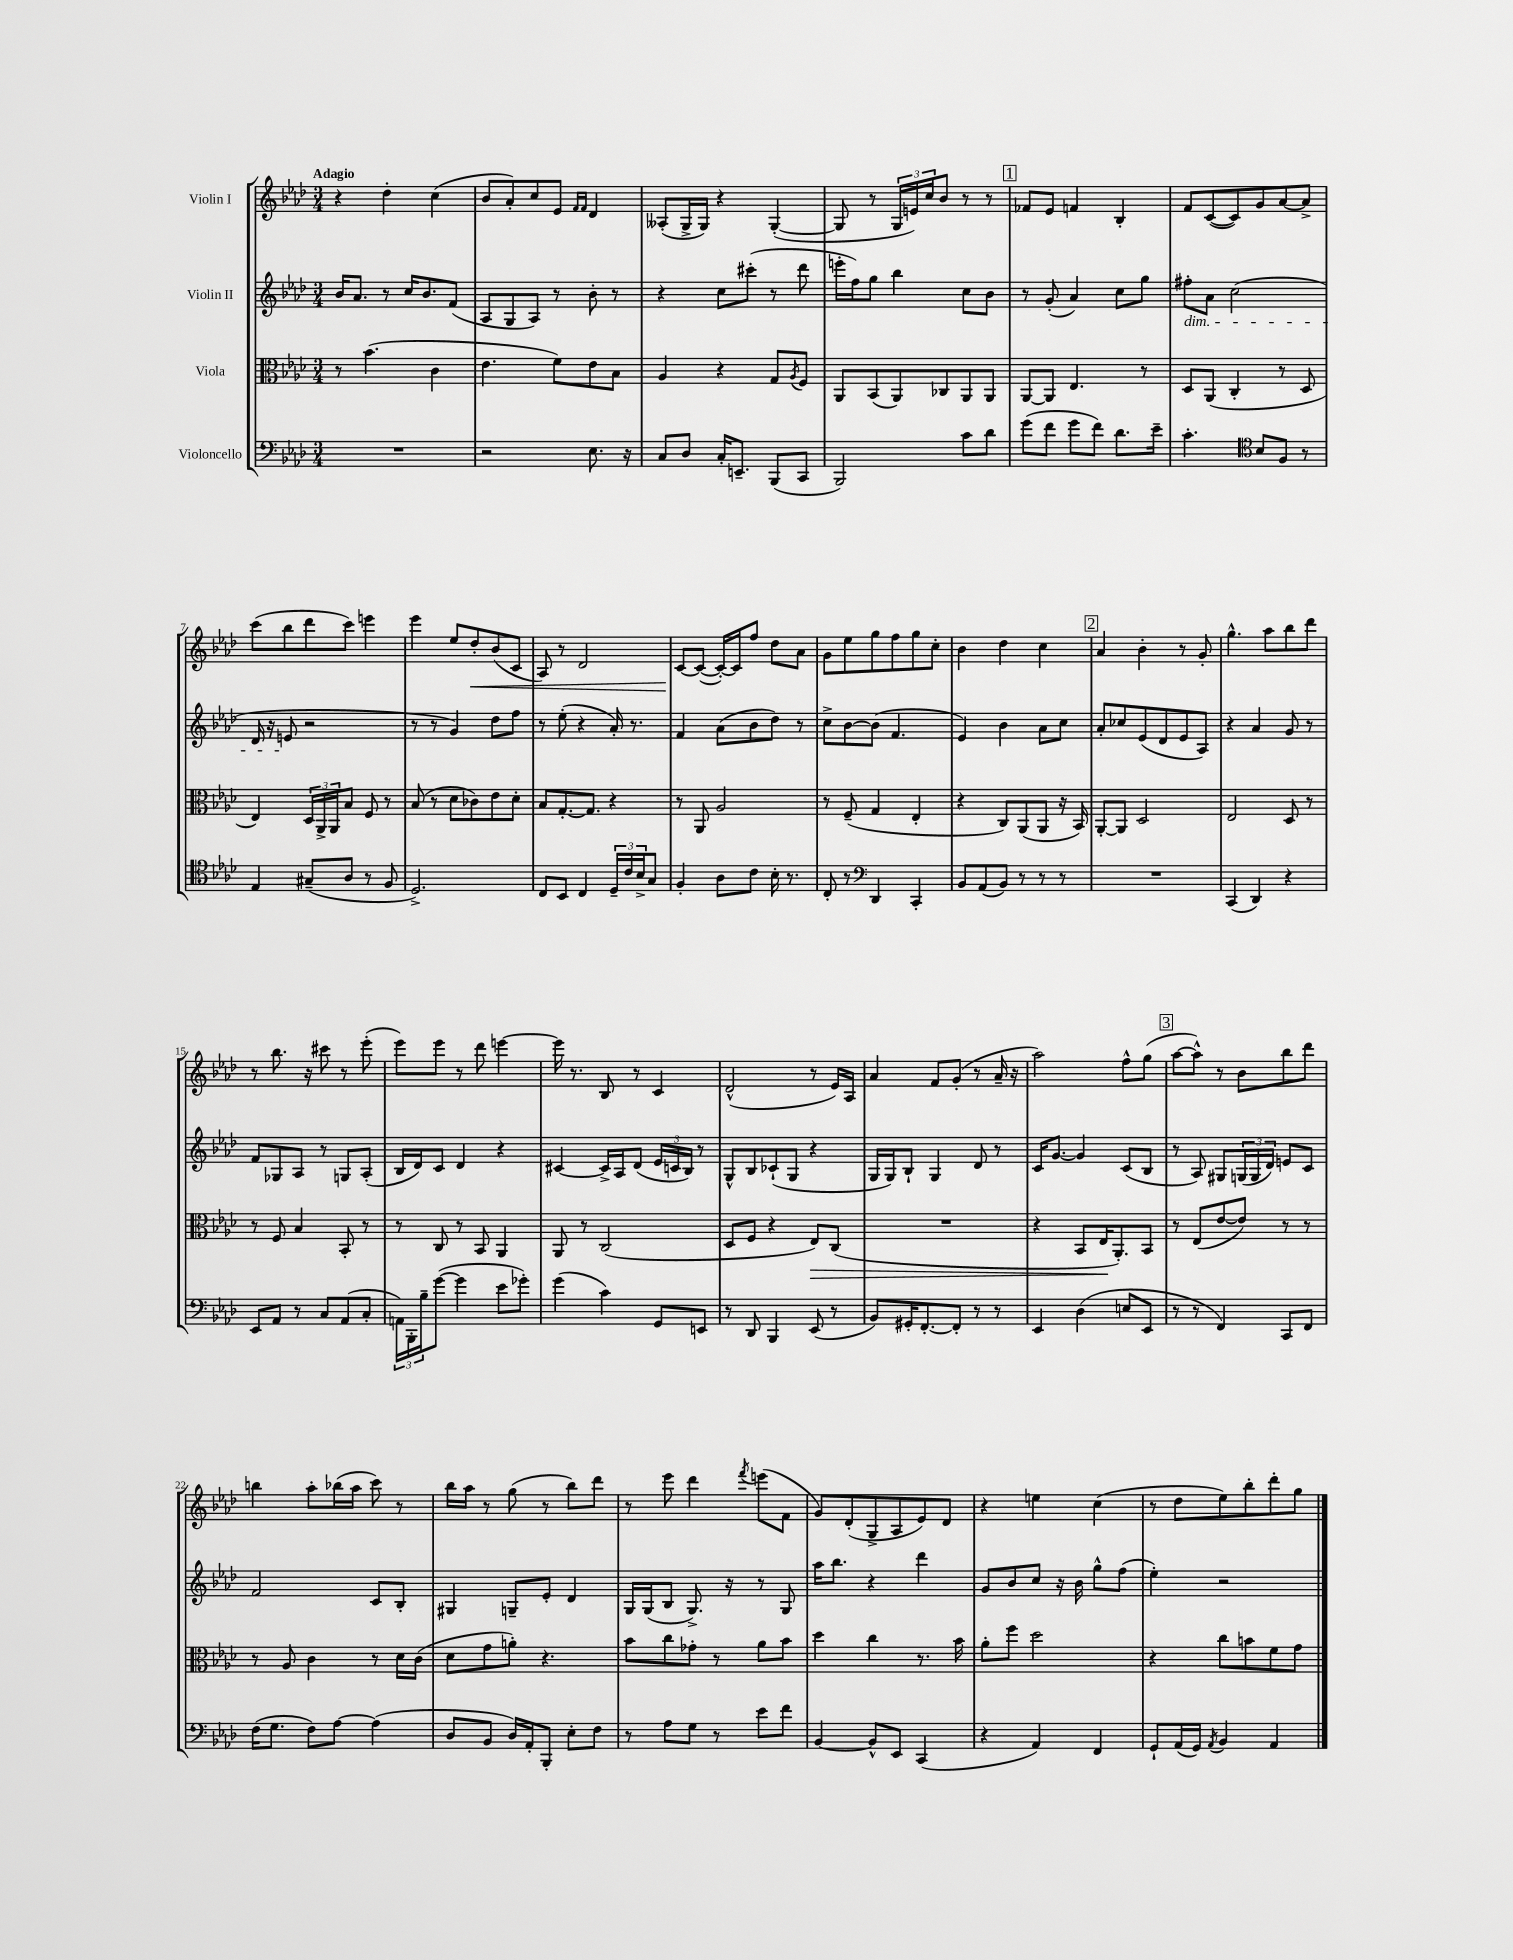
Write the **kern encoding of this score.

**kern	**kern	**dynam	**kern	**kern	**dynam
*part4	*part3	*part3	*part2	*part1	*part1
*staff4	*staff3	*staff3	*staff2	*staff1	*staff1
*I"Violoncello	*I"Viola	*	*I"Violin II	*I"Violin I	*
*clefF4	*clefC3	*	*clefG2	*clefG2	*
*k[b-e-a-d-]	*k[b-e-a-d-]	*	*k[b-e-a-d-]	*k[b-e-a-d-]	*
*M3/4	*M3/4	*	*M3/4	*M3/4	*
=1	=1	=1	=1	=1	=1
!	!	!	!	!LO:TX:a:B:t=Adagio	!
2.r	8r	.	16b-/KL	4r	.
.	.	.	8.a-/J	.	.
.	(4.b-\	.	.	.	.
.	.	.	8r	4dd-'\	.
.	.	.	16cc/KL	.	.
.	.	.	8.b-/	.	.
.	4c\	.	.	(4cc\	.
.	.	.	(8f/J	.	.
=2	=2	=2	=2	=2	=2
2r	4.e-\	.	8A-/L	8b-/L	.
.	.	.	8G/	8a-'/)	.
.	.	.	8A-/J)	8cc/	.
.	8f\L)	.	8r	8e-/J	.
.	.	.	.	16qqf/LL	.
.	.	.	.	16qqf/JJ	.
8.E-\	8e-\	.	8b-'\	4d-/	.
.	8B-\J	.	8r	.	.
16r	.	.	.	.	.
=3	=3	=3	=3	=3	=3
8C/L	4A-/	.	4r	(8A--X'/L	.
8D-/J	.	.	.	16G^/L	.
.	.	.	.	16G/JJ)	.
16C'/KL	4r	.	8cc\L	4r	.
8.EEn~/J	.	.	.	.	.
.	.	.	(8ccc#X'\J	.	.
(8BBB-/L	8G/L	.	8r	([4G'/	.
.	8qA-/	.	.	.	.
8CC/J	8F/J	.	8ddd-\	.	.
=4	=4	=4	=4	=4	=4
2BBB-/)	8AA-/L	.	16eeen'\LL	8G/]	.
.	.	.	16ff\J)	.	.
.	(8BB-/	.	8gg\J	8r	.
.	8AA-/)	.	4bb-\	24G/LL	.
.	.	.	.	24en/)	.
.	.	.	.	24cc/J	.
.	8C-X/	.	.	8b-/J	.
8c\L	8AA-/	.	8cc\L	8r	.
8d-\J	8AA-/J	.	8b-\J	8r	.
!!LO:REH:place=s1:t=1
=5	=5	=5	=5	=5	=5
(8g\L	[8AA-/L	.	8r	8f-X/L	.
8f\J	8AA-/J]	.	(8g'/	8e-/J	.
8g\L	4.E-/	.	4a-/)	4fn/	.
8f\J)	.	.	.	.	.
8.d-\L	.	.	8cc\L	4B-'/	.
.	8r	.	8gg\J	.	.
16e-~\Jk	.	.	.	.	.
=6	=6	=6	=6	=6	=6
!	!	!	!LO:TX:b:i:t=dim.	!	!
4.c'\	8D-/L	.	8ff#X'\L	8f/L	.
.	(8AA-/J	.	8a-\J	([8c/	.
.	4C'/	.	(2cc\	8c/])	.
*clefC4	*	*	*	*	*
8B-/L	.	.	.	8g/	.
8F/J	8r	.	.	[8a-/	.
8r	8D-/	.	.	8a-^/J]	.
!!LO:LB:g=z
=7	=7	=7	=7	=7	=7
4E-/	4E-/)	.	16d-/	(8ccc\L	.
.	.	.	16r	.	.
.	.	.	8en/	8bb-\	.
(8G#X~/L	24D-/LL	.	2r	8ddd-\	.
.	24AA-^/	.	.	.	.
.	24AA-/J	.	.	.	.
8A-/J	8B-/J	.	.	8ccc\J)	.
8r	8F/	.	.	4eeen\	.
8F/	8r	.	.	.	.
=8	=8	=8	=8	=8	=8
2.D-^/)	(8B-/	.	8r	4eee-\	.
.	8r	.	8r	.	.
.	8d-\L	.	4g/)	8ee-/L	.
!	!	!	!	!	!LO:HP:b
.	8c-X\)	.	.	8dd-'/	<
.	8e-\	.	8dd-\L	(8b-/	.
.	8d-'\J	.	8ff\J	8c/J	.
=9	=9	=9	=9	=9	=9
8C/L	8B-/L	.	8r	8A-/)	.
8BB-/J	[8.G'/	.	(8ee-'\	8r	.
4C/	.	.	4r	2d-/	.
.	8.G/J]	.	.	.	.
24D-~/LL	4r	.	16a-'/)	.	.
24c/	.	.	.	.	.
.	.	.	8.r	.	.
24B-^/J	.	.	.	.	.
8G/J	.	.	.	.	.
=10	=10	=10	=10	=10	=10
4F'/	8r	.	4f/	[8c/L	.
.	8AA-/	.	.	(8c/J_	[
8A-\L	2A-/	.	(8a-\L	16c'/LL_)	.
.	.	.	.	16c/J]	.
8c\J	.	.	8b-\	8ff/J	.
16B-'\	.	.	8dd-\J)	8dd-\L	.
8.r	.	.	.	.	.
.	.	.	8r	8a-\J	.
=11	=11	=11	=11	=11	=11
8C'/	8r	.	8cc^\L	8g\L	.
8r	(8F~/	.	[8b-\	8ee-\	.
*clefF4	*	*	*	*	*
4DD-/	4G/	.	(8b-\J]	8gg\	.
.	.	.	4.f/	8ff\	.
4CC'/	4E-'/	.	.	8gg\	.
.	.	.	.	8cc'\J	.
=12	=12	=12	=12	=12	=12
8BB-/L	4r	.	4e-/)	4b-\	.
(8AA-/	.	.	.	.	.
8BB-/J)	8C/L)	.	4b-\	4dd-\	.
8r	(8AA-/	.	.	.	.
8r	8AA-/J	.	8a-\L	4cc\	.
8r	16r	.	8cc\J	.	.
.	16BB-/)	.	.	.	.
!!LO:REH:place=s1:t=2
=13	=13	=13	=13	=13	=13
2.r	[8AA-'/L	.	8a-'/L	4a-/	.
.	8AA-/J]	.	8cc-X/	.	.
.	2D-/	.	(8e-/	4b-'\	.
.	.	.	8d-/	.	.
.	.	.	8e-/	8r	.
.	.	.	8A-/J)	8g'/	.
=14	=14	=14	=14	=14	=14
(4CC/	2E-/	.	4r	4.gg^^\	.
4DD-/)	.	.	4a-/	.	.
.	.	.	.	8aa-\L	.
4r	8D-/	.	8g/	8bb-\	.
.	8r	.	8r	8ddd-\J	.
!!LO:LB:g=z
=15	=15	=15	=15	=15	=15
8EE-/L	8r	.	8f/L	8r	.
8AA-/J	8F/	.	8G-X/	8.bb-\	.
8r	4B-/	.	8A-/J	.	.
.	.	.	.	16r	.
8C/L	.	.	8r	8ccc#X\	.
(8AA-/	8BB-'/	.	8Gn/L	8r	.
8C'/J	8r	.	(8A-'/J	(8eee-'\	.
=16	=16	=16	=16	=16	=16
24AAn\LL)	8r	.	16B-/LL	8eee-\L)	.
24BBB-'\	.	.	.	.	.
.	.	.	16d-/J)	.	.
24B-~\J	.	.	.	.	.
([8g\J	8C/	.	8c/J	8eee-\J	.
4g\]	8r	.	4d-/	8r	.
.	8BB-/	.	.	8ddd-\	.
8e-\L	4AA-/	.	4r	[4eeen\	.
8g-X'\J)	.	.	.	.	.
=17	=17	=17	=17	=17	=17
(4g\	8AA-/	.	[4c#X/	16eee\]	.
.	.	.	.	8.r	.
.	8r	.	.	.	.
4c\)	(2C/	.	16c#^/LL]	8B-/	.
.	.	.	16A-/J	.	.
.	.	.	(8d-/J	8r	.
8GG/L	.	.	24e-/LL	4c/	.
.	.	.	24cn/	.	.
.	.	.	24B-/JJ)	.	.
8EEn/J	.	.	8r	.	.
=18	=18	=18	=18	=18	=18
8r	8D-/L	.	8G^^/L	(2d-^^/	.
8DD-/	8F/J	.	8B-/	.	.
4BBB-/	4r	.	(8c-X`/	.	.
.	.	.	8G/J	.	.
!	!	!LO:HP:b	!	!	!
(8EE-/	8E-/L)	>	4r	8r	.
8r	(8C/J	.	.	16e-/LL)	.
.	.	.	.	16A-/JJ	.
=19	=19	=19	=19	=19	=19
8BB-/L)	2.r	.	16G/LL	4a-/	.
.	.	.	16G/J)	.	.
16GG#X'/K	.	.	8B-`/J	.	.
[8.FF'/	.	.	.	.	.
.	.	.	4G/	8f/L	.
8FF'/J]	.	.	.	(8g'/J	.
8r	.	.	8d-/	8r	.
8r	.	.	8r	16a-~/	.
.	.	.	.	16r	.
=20	=20	=20	=20	=20	=20
4EE-/	4r	.	16c/KL	2aa-\)	.
.	.	.	[8.g/J	.	.
(4D-\	8BB-/L	.	4g/]	.	.
.	16E-/K	.	.	.	.
.	8.AA-'/)	]	.	.	.
8En/L	.	.	(8c/L	8ff^^\L	.
8EE-/J	8BB-/J	.	8B-/J	(8gg\J	.
!!LO:REH:place=s1:t=3
=21	=21	=21	=21	=21	=21
8r	8r	.	8r	[8aa-\L	.
8r	(8E-/L	.	8A-/)	8aa-^^\J])	.
4FF/)	[8e-/	.	8G#X/L	8r	.
.	8e-/J])	.	(24Gn/L	8b-\L	.
.	.	.	24G/	.	.
.	.	.	24d-/JJ)	.	.
8CC/L	8r	.	8en/L	8bb-\	.
8FF/J	8r	.	8c/J	8ddd-\J	.
!!LO:LB:g=z
=22	=22	=22	=22	=22	=22
(16F\KL	8r	.	2f/	4bbn\	.
8.G\J	.	.	.	.	.
.	8A-/	.	.	.	.
8F\L)	4c\	.	.	8aa-'\L	.
[8A-\J	.	.	.	(16bb-X\L	.
.	.	.	.	16aa-\JJ	.
(4A-\]	8r	.	8c/L	8ccc\)	.
.	16d-\LL	.	8B-'/J	8r	.
.	(16c\JJ	.	.	.	.
=23	=23	=23	=23	=23	=23
8D-/L	8d-\L	.	4G#X/	16bb-\LL	.
.	.	.	.	16aa-\JJ	.
8BB-/J	8g\	.	.	8r	.
16D-/LL)	8an'\J)	.	8Gn~/L	(8gg\	.
16AA-'/J	.	.	.	.	.
8BBB-'/J	4.r	.	8e-'/J	8r	.
8E-'\L	.	.	4d-/	8bb-\L)	.
8F\J	.	.	.	8ddd-\J	.
=24	=24	=24	=24	=24	=24
8r	8b-\L	.	16G/LL	8r	.
.	.	.	(16G/J	.	.
8A-\L	8cc\	.	8B-/J	8eee-\	.
8G\J	8g-X'\J	.	8.G^/)	4ddd-\	.
8r	8r	.	.	.	.
.	.	.	16r	.	.
.	.	.	.	8qfff/	.
8e-\L	8a-\L	.	8r	(8eeen\L	.
8f\J	8b-\J	.	8G/	8f\J	.
=25	=25	=25	=25	=25	=25
[4BB-/	4dd-\	.	16aa-\KL	8g/L)	.
.	.	.	8.bb-\J	.	.
.	.	.	.	(8d-'/	.
8BB-^^/L]	4cc\	.	4r	8G^/	.
8EE-/J	.	.	.	8A-/	.
(4CC/	8.r	.	4ddd-\	8e-/)	.
.	.	.	.	8d-/J	.
.	16b-\	.	.	.	.
=26	=26	=26	=26	=26	=26
4r	8a-'\L	.	8g/L	4r	.
.	8ff\J	.	8b-/	.	.
4AA-/)	2dd-\	.	8cc/J	4een\	.
.	.	.	16r	.	.
.	.	.	16b-\	.	.
4FF/	.	.	8gg^^\L	(4cc\	.
.	.	.	(8ff\J	.	.
=27	=27	=27	=27	=27	=27
8GG`/L	4r	.	4ee-'\)	8r	.
(16AA-/L	.	.	.	8dd-\L	.
16GG/JJ)	.	.	.	.	.
8qAA-/	.	.	.	.	.
4BB-/	8cc\L	.	2r	8ee-\)	.
.	8bn\	.	.	8bb-'\	.
4AA-/	8f\	.	.	8ddd-'\	.
.	8g\J	.	.	8gg\J	.
==	==	==	==	==	==
*-	*-	*-	*-	*-	*-
